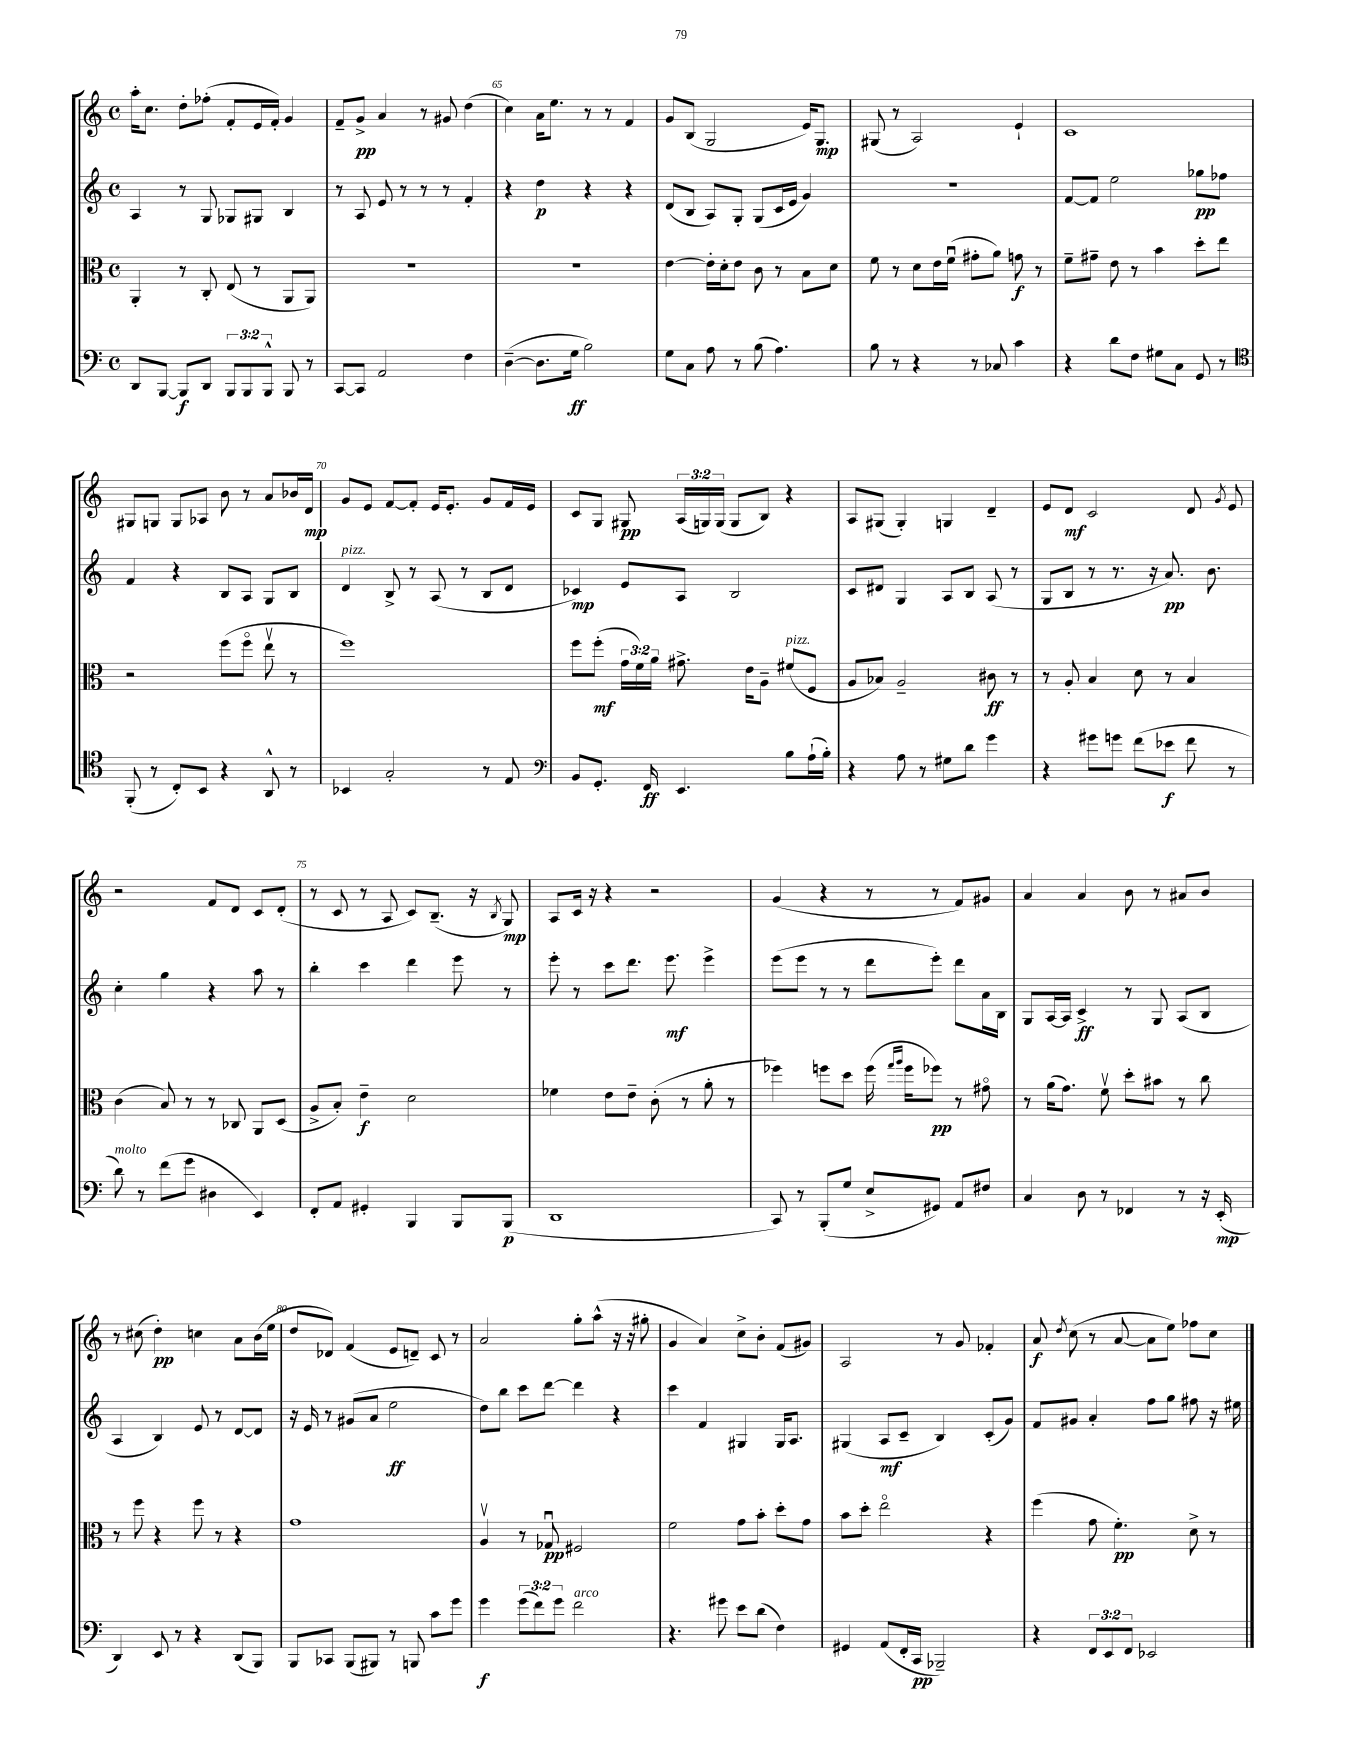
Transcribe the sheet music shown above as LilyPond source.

<<
\new StaffGroup <<
\new Staff = "s0" {
    \clef treble \key c \major \defaultTimeSignature \time 4/4 \override Staff.TupletNumber.text = #tuplet-number::calc-fraction-text
    \autoBeamOff a''16[-. c''8.] d''8[-. fes''8]-.( f'8[-. e'16 f'16]-.) g'4 |
    f'8[-- g'8]->\pp a'4 r8 gis'8 d''4( |
    c''4) a'16[ e''8.] r8 r8 f'4 |
    g'8[ b8]( g2 e'16[) g8.]\mp |
    gis8( r8 a2) e'4-! |
    c'1 |
    gis8[ g8] g8[ aes8] b'8 r8 a'8[ bes'16 d'16]\mp |
    g'8[ e'8] f'8[~ f'8]-. e'16[ e'8.]-. g'8[ f'16 e'16] |
    c'8[ g8] gis8\pp \tuplet 3/2 { a16[( g16) g16]( } g8[ b8]) r4 |
    a8[ gis8]( gis4-.) g4 d'4-- |
    e'8[ d'8]\mf c'2 d'8 \acciaccatura { g'8 } e'8 |
    r2 f'8[ d'8] c'8[ d'8]-.( |
    r8 c'8 r8 a8 c'8[) b8.]--( r16 \acciaccatura { b8 } g8\mp) |
    a8[ c'16] r16 r4 r2 |
    g'4( r4 r8 r8 f'8[) gis'8] |
    a'4 a'4 b'8 r8 ais'8[ b'8] |
    r8 cis''8( d''4-.\pp) c''4 a'8[ b'16( e''16] |
    d''8[ des'8]) f'4( e'8[ d'8]--) c'8 r8 |
    a'2 g''8[-. a''8]-^( r16 r16 gis''8-. |
    g'4 a'4) c''8[-> b'8]-. f'8[( gis'8]) |
    a2 r8 g'8 fes'4-. |
    a'8\f \acciaccatura { d''8 } c''8( r8 a'8~ a'8[ e''8]) fes''8[ c''8] \bar "|." |
}
\new Staff = "s1" {
    \clef treble \key c \major \defaultTimeSignature \time 4/4
    \autoBeamOff a4 r8 g8 ges8[ gis8] b4 |
    r8 a8 e'8 r8 r8 r8 f'4-. |
    r4 d''4\p r4 r4 |
    d'8[( b8] a8[) g8]-. g8[( c'16 e'16] g'4) |
    r1 |
    f'8[~ f'8] e''2 ges''8[\pp fes''8] |
    f'4 r4 b8[ a8] g8[ b8] |
    d'4^\markup { \italic "pizz." } b8-> r8 a8( r8 b8[ d'8] |
    ces'4\mp) e'8[ a8] b2 |
    c'8[ dis'8] g4 a8[ b8] a8( r8 |
    g8[ b8] r8 r8. r16 a'8.\pp) b'8. |
    c''4-. g''4 r4 a''8 r8 |
    b''4-. c'''4 d'''4 e'''8 r8 |
    e'''8-. r8 c'''8[ d'''8.] e'''8.\mf e'''4-> |
    e'''8[( e'''8] r8 r8 d'''8[ e'''8]-.) d'''8[ a'16 b16] |
    g8[ a16~ a16] c'4->\ff r8 g8 a8[( b8] |
    a4 b4) e'8 r8 d'8[~ d'8] |
    r16 e'16 r8 gis'8[( a'8] e''2\ff |
    d''8[) b''8] c'''8[ d'''8]~ d'''4 r4 |
    c'''4 f'4 gis4 gis16[ a8.] |
    gis4( a8[\mf c'8]-- b4) c'8[-.( g'8]) |
    f'8[ gis'8] a'4-. f''8[ g''8] fis''8 r16 eis''16 \bar "|." |
}
\new Staff = "s2" {
    \clef alto \key c \major \defaultTimeSignature \time 4/4 \override Staff.TupletNumber.text = #tuplet-number::calc-fraction-text
    \autoBeamOff a,4-. r8 c8-. e8( r8 a,8[ a,8]) |
    R1 |
    R1 |
    e'4~ e'16[-. d'16-. e'8] c'8 r8 b8[ d'8] |
    f'8 r8 d'8[ e'16 f'16]\downbow( gis'8[-. a'8]) g'8\f r8 |
    f'8[-- gis'8]-- e'8 r8 b'4 d''8[-. e''8] |
    r2 f''8[( f''8]\flageolet e''8\upbow r8 |
    f''1) |
    f''8[ f''8]-.\mf( \tuplet 3/2 { g'16[ f'16) a'16] } gis'8.-> e'16[ a8]-- fis'8[^\markup { \italic "pizz." }( f8] |
    a8[ bes8]) a2-- cis'8\ff r8 |
    r8 a8-. b4 d'8 r8 b4 |
    c'4( b8) r8 r8 ces8 a,8[ d8]( |
    a8[-> b8]-.) e'4--\f d'2 |
    fes'4 e'8[ e'8]-- c'8-.( r8 a'8-. r8 |
    fes''4) f''8[ d''8] f''16( \grace { g''16[ a''16] } f''16[ fes''8]\pp) r8 gis'8\flageolet |
    r8 a'16[( g'8.]) f'8\upbow d''8[-. bis'8] r8 c''8 |
    r8 f''8 r4 f''8 r8 r4 |
    g'1 |
    a4\upbow r8 ges8\downbow\pp fis2 |
    f'2 g'8[ b'8]-. d''8[-. g'8] |
    b'8[ d''8]-. e''2\flageolet r4 |
    f''4( g'8 f'4.-.\pp) d'8-> r8 \bar "|." |
}
\new Staff = "s3" {
    \clef bass \key c \major \defaultTimeSignature \time 4/4 \override Staff.TupletNumber.text = #tuplet-number::calc-fraction-text
    \autoBeamOff d,8[ b,,8]~ b,,8[\f d,8] \tuplet 3/2 { b,,8[ b,,8 b,,8]-^ } b,,8 r8 |
    c,8[~ c,8] a,2 f4 |
    d4~--( d8.[ g16]\ff b2) |
    g8[ c8] a8 r8 b8( a4.) |
    b8 r8 r4 r8 ces8 c'4 |
    r4 d'8[ f8] gis8[ c8] g,8 r8 |
    \clef tenor f,8-.( r8 c8[-.) b,8] r4 a,8-^ r8 |
    bes,4 g2-. r8 e8 |
    \clef bass b,8[ g,8.]-. f,16\ff e,4. b8[ a16-!( b16]-.) |
    r4 a8 r8 gis8[ d'8] g'4 |
    r4 gis'8[ g'8] f'8[( ees'8]\f f'8 r8 |
    d'8^\markup { \italic "molto" }) r8 f'8[( g'8] dis4 e,4) |
    f,8[-. a,8] gis,4-. b,,4 b,,8[ b,,8]\p( |
    d,1 |
    c,8) r8 b,,8[-.( g8] e8[-> gis,8]) a,8[ fis8] |
    c4 d8 r8 fes,4 r8 r16 e,16-.\mp( |
    d,4) e,8 r8 r4 d,8[( b,,8]) |
    b,,8[ ces,8] b,,8[( bis,,8]) r8 b,,8 c'8[ g'8] |
    g'4\f \tuplet 3/2 { g'8[( f'8) g'8] } f'2^\markup { \italic "arco" } |
    r4. gis'8 e'8[ d'8]( f4) |
    gis,4 a,8[( f,16-. c,16]\pp bes,,2--) |
    r4 \tuplet 3/2 { f,8[ e,8 f,8] } ees,2 \bar "|." |
}
>>
>>
\layout { \context { \Score currentBarNumber = #63 \override BarNumber.break-visibility = ##(#f #t #t) barNumberVisibility = #(every-nth-bar-number-visible 5) } }
